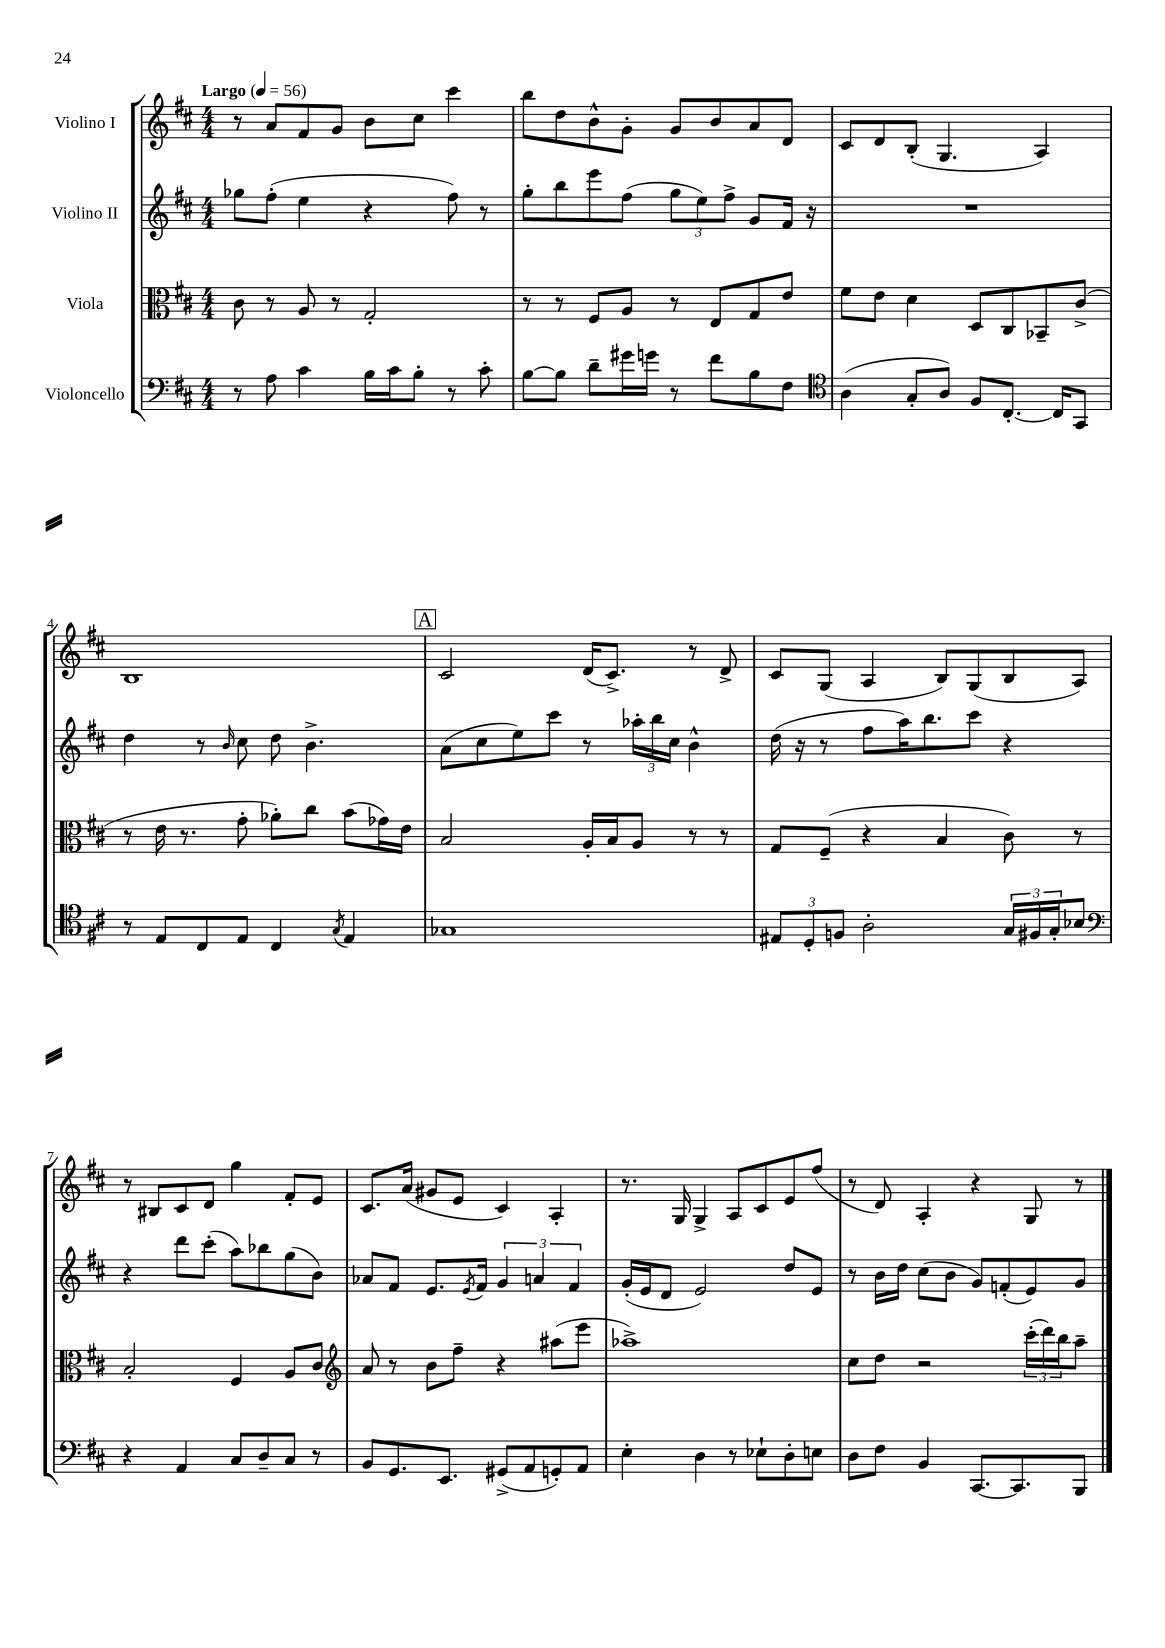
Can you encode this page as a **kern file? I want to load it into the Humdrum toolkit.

**kern	**kern	**kern	**kern
*staff4	*staff3	*staff2	*staff1
*clefF4	*clefC3	*clefG2	*clefG2
*k[f#c#]	*k[f#c#]	*k[f#c#]	*k[f#c#]
*M4/4	*M4/4	*M4/4	*M4/4
*MM56	*MM56	*MM56	*MM56
8r	8c#	8gg-	8r
8A	8r	(8ff#'	8a
4c#	8A	4ee	8f#
.	8r	.	8g
16B	2G'	4r	8b
16c#	.	.	.
8B'	.	.	8cc#
8r	.	8ff#)	4ccc#
8c#'	.	8r	.
=	=	=	=
[8B	8r	8gg'	8bb
8B]	8r	8bb	8dd
8d~	8F#	8eee	8b^^
16g#	8A	(8ff#	8g'
16g	.	.	.
8r	8r	12gg	8g
.	.	12ee)	.
8f#	8E	.	8b
.	.	12ff#^	.
8B	8G	8g	8a
8F#	8e	16f#	8d
.	.	16r	.
=	=	=	=
*clefC4	*	*	*
(4A	8f#	1r	8c#
.	8e	.	8d
8G'	4d	.	(8B'
8A)	.	.	4.G
8F#	8D	.	.
[8.C#'	8C#	.	.
.	8BB-~	.	4A)
16C#]	.	.	.
8GG	(8c#^	.	.
=	=	=	=
8r	8r	4dd	1B
8E	16e	.	.
.	8.r	.	.
8C#	.	8r	.
.	.	16qqb	.
8E	8g'	8cc#	.
4C#	8a-')	8dd	.
.	8cc#	4.b^	.
8qG	.	.	.
4E	(8b	.	.
.	16g-)	.	.
.	16e	.	.
=	=	=	=
1G-	2B	(8a	2c#
.	.	8cc#	.
.	.	8ee)	.
.	.	8ccc#	.
.	16A'	8r	(16d
.	16B	.	8.c#^)
.	8A	24aa-'	.
.	.	24bb	.
.	.	24cc#	.
.	8r	4b^^	8r
.	8r	.	8d^
=	=	=	=
12E#	8G	(16dd	8c#
.	.	16r	.
12D'	.	.	.
.	(8F#~	8r	(8G
12F	.	.	.
2A'	4r	8ff#	4A
.	.	16aa)	.
.	.	8.bb	.
.	4B	.	8B)
.	.	8ccc#	(8G
24G	8c#)	4r	8B
24F#	.	.	.
24G'	.	.	.
8B-	8r	.	8A)
=	=	=	=
*clefF4	*	*	*
4r	2B'	4r	8r
.	.	.	8B#
4AA	.	8ddd	8c#
.	.	(8ccc#'	8d
8C#	4F#	8aa)	4gg
8D~	.	8bb-	.
8C#	8A	(8gg	8f#'
8r	8c#	8b)	8e
=	=	=	=
*	*clefG2	*	*
8BB	8a	8a-	8.c#
8.GG	8r	8f#	.
.	.	.	(16a
.	8b	8.e	8g#
8.EE	.	.	.
.	8ff#~	.	8e
.	.	8qe	.
.	.	16f#	.
(8GG#^	4r	6g	4c#)
8AA	.	.	.
.	.	6a	.
8GG')	(8aa#	.	4A'
.	.	6f#	.
8AA	8eee	.	.
=	=	=	=
4E'	1aa-^)	(16g'	8.r
.	.	16e	.
.	.	8d	.
.	.	.	16G
4D	.	2e)	4G^
8r	.	.	8A
8E-`	.	.	8c#
8D'	.	8dd	8e
8E	.	8e	(8ff#
=	=	=	=
8D	8cc#	8r	8r
8F#	8dd	16b	8d)
.	.	16dd	.
4BB	2r	(8cc#	4A'
.	.	8b	.
[8.CC#	.	8g)	4r
.	.	(8f'	.
8.CC#]	.	.	.
.	(24ccc#'	8e)	8G
.	24ddd)	.	.
.	24bb	.	.
8BBB	8aa~	8g	8r
==	==	==	==
*-	*-	*-	*-
